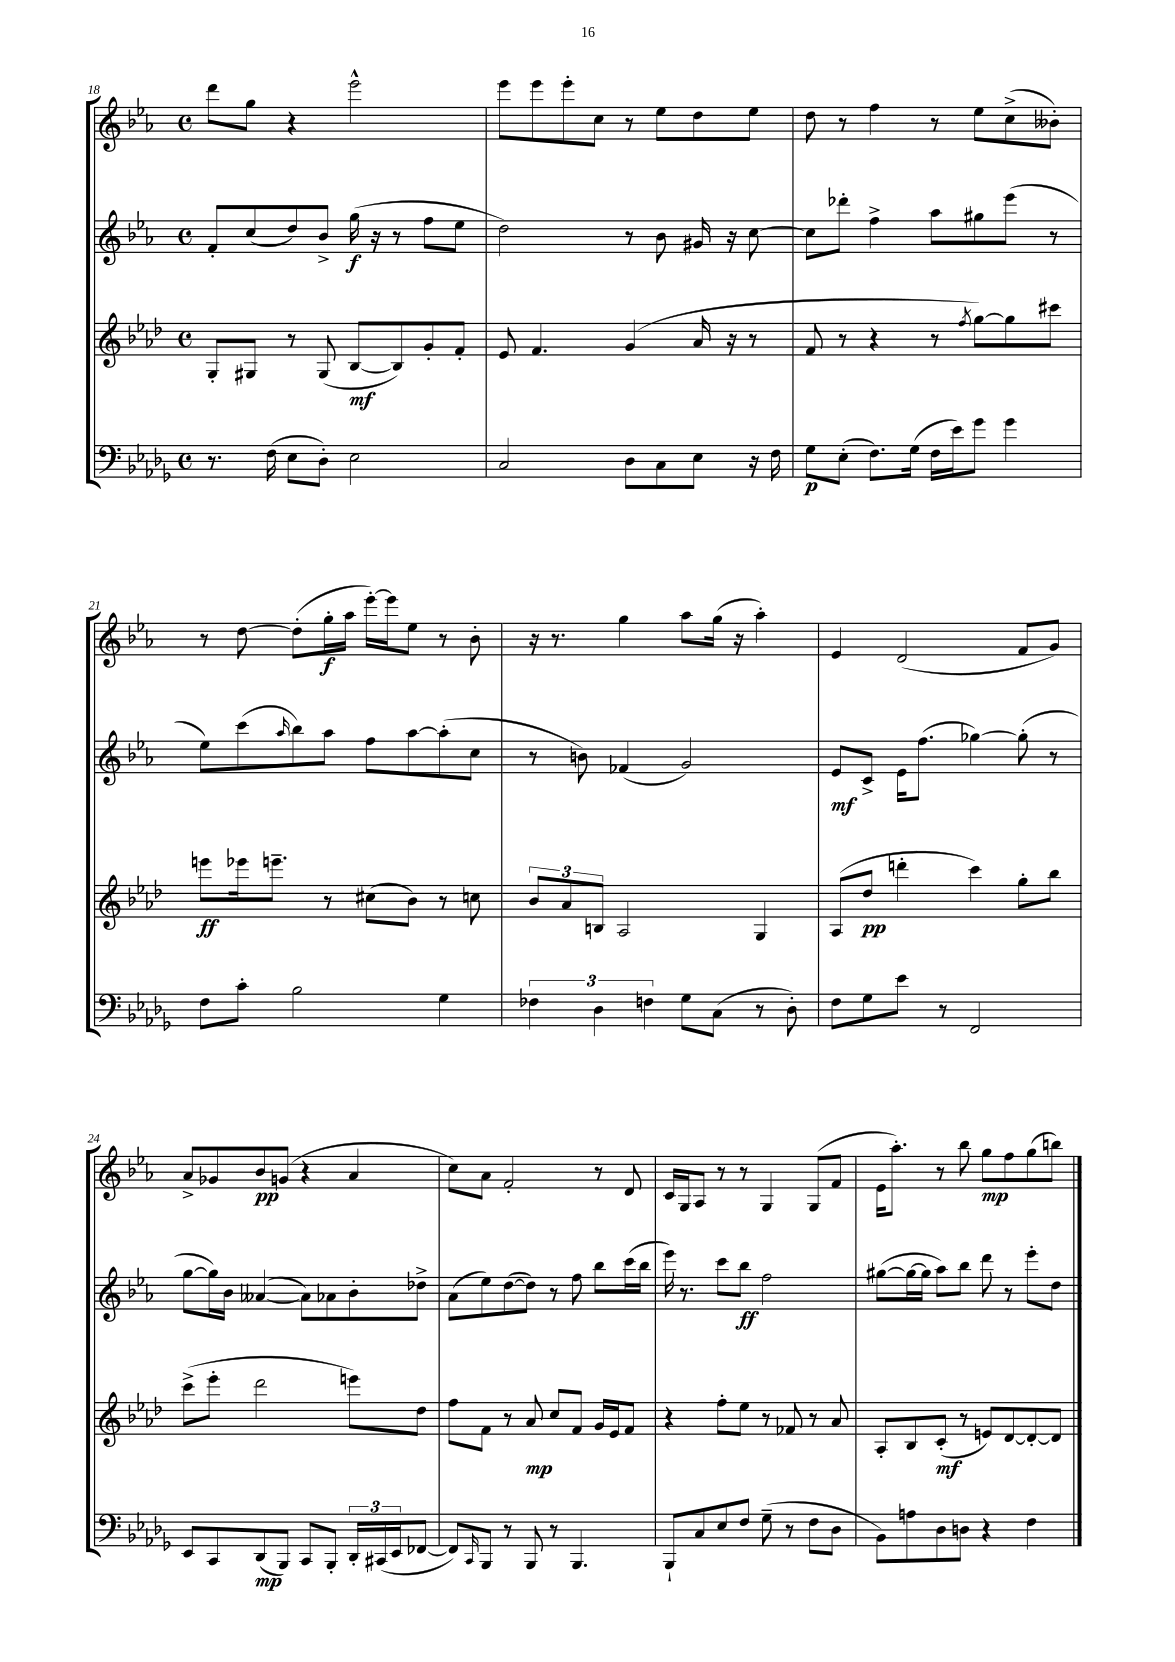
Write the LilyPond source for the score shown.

<<
\new StaffGroup <<
\new Staff = "s0" {
    \clef treble \key ees \major \defaultTimeSignature \time 4/4
    d'''8 g''8 r4 ees'''2-^ |
    ees'''8 ees'''8 ees'''8-. c''8 r8 ees''8 d''8 ees''8 |
    d''8 r8 f''4 r8 ees''8 c''8->( beses'8-.) |
    r8 d''8~ d''8-.( g''16-.\f aes''16 ees'''16~-.) ees'''16 ees''8 r8 bes'8-. |
    r16 r8. g''4 aes''8 g''16( r16 aes''4-.) |
    ees'4 d'2( f'8 g'8) |
    aes'8-> ges'8 bes'8\pp g'8( r4 aes'4 |
    c''8) aes'8 f'2-. r8 d'8 |
    c'16 g16 aes8 r8 r8 g4 g8( f'8 |
    ees'16 aes''8.-.) r8 bes''8 g''8\mp f''8 g''8( b''8) \bar "|." |
}
\new Staff = "s1" {
    \clef treble \key ees \major \defaultTimeSignature \time 4/4
    f'8-. c''8( d''8) bes'8-> g''16\f( r16 r8 f''8 ees''8 |
    d''2) r8 bes'8 gis'16 r16 c''8~ |
    c''8 des'''8-. f''4-> aes''8 gis''8 ees'''8( r8 |
    ees''8) c'''8( \grace { aes''16 } bes''8) aes''8 f''8 aes''8~ aes''8-.( c''8 |
    r8 b'8) fes'4( g'2) |
    ees'8\mf c'8-> ees'16 f''8.( ges''4~) ges''8-.( r8 |
    g''8~ g''16) bes'16 aeses'4~( aeses'8) aes'8 bes'8-. des''8-> |
    aes'8( ees''8) d''8~( d''8) r8 f''8 bes''8 c'''16( bes''16 |
    ees'''16) r8. c'''8 bes''8\ff f''2 |
    gis''8~( gis''16~ gis''16 aes''8) bes''8 d'''8 r8 ees'''8-. d''8 \bar "|." |
}
\new Staff = "s2" {
    \clef treble \key aes \major \defaultTimeSignature \time 4/4
    g8-. gis8 r8 gis8( bes8~\mf bes8) g'8-. f'8-. |
    ees'8 f'4. g'4( aes'16 r16 r8 |
    f'8 r8 r4 r8 \acciaccatura { f''8 } g''8~) g''8 cis'''8 |
    e'''8\ff ees'''16 e'''8.-- r8 cis''8( bes'8) r8 c''8 |
    \tuplet 3/2 { bes'8 aes'8 b8 } aes2 g4 |
    aes8( des''8\pp d'''4-. c'''4) g''8-. bes''8 |
    c'''8->( ees'''8-. des'''2 e'''8) des''8 |
    f''8 f'8 r8 aes'8\mp c''8 f'8 g'16 ees'16 f'8 |
    r4 f''8-. ees''8 r8 fes'8 r8 aes'8 |
    aes8-. bes8 c'8-.\mf( r8 e'8) des'8~ des'8~-. des'8 \bar "|." |
}
\new Staff = "s3" {
    \clef bass \key des \major \defaultTimeSignature \time 4/4
    r8. f16( ees8 des8-.) ees2 |
    c2 des8 c8 ees8 r16 f16 |
    ges8\p ees8-.( f8.) ges16( f16 ees'16) ges'8 ges'4 |
    f8 c'8-. bes2 ges4 |
    \tuplet 3/2 { fes4 des4 f4 } ges8 c8( r8 des8-.) |
    f8 ges8 ees'8 r8 f,2 |
    ees,8 c,8 des,8\mp( bes,,8) c,8 bes,,8-. \tuplet 3/2 { des,16-. cis,16( ees,16 } fes,8~ |
    fes,8) \grace { c,16 } bes,,8 r8 bes,,8 r8 bes,,4. |
    bes,,8-! c8 ees8 f8 ges8--( r8 f8 des8 |
    bes,8) a8 des8 d8 r4 f4 \bar "|." |
}
>>
>>
\layout { \context { \Score currentBarNumber = #18 } }
